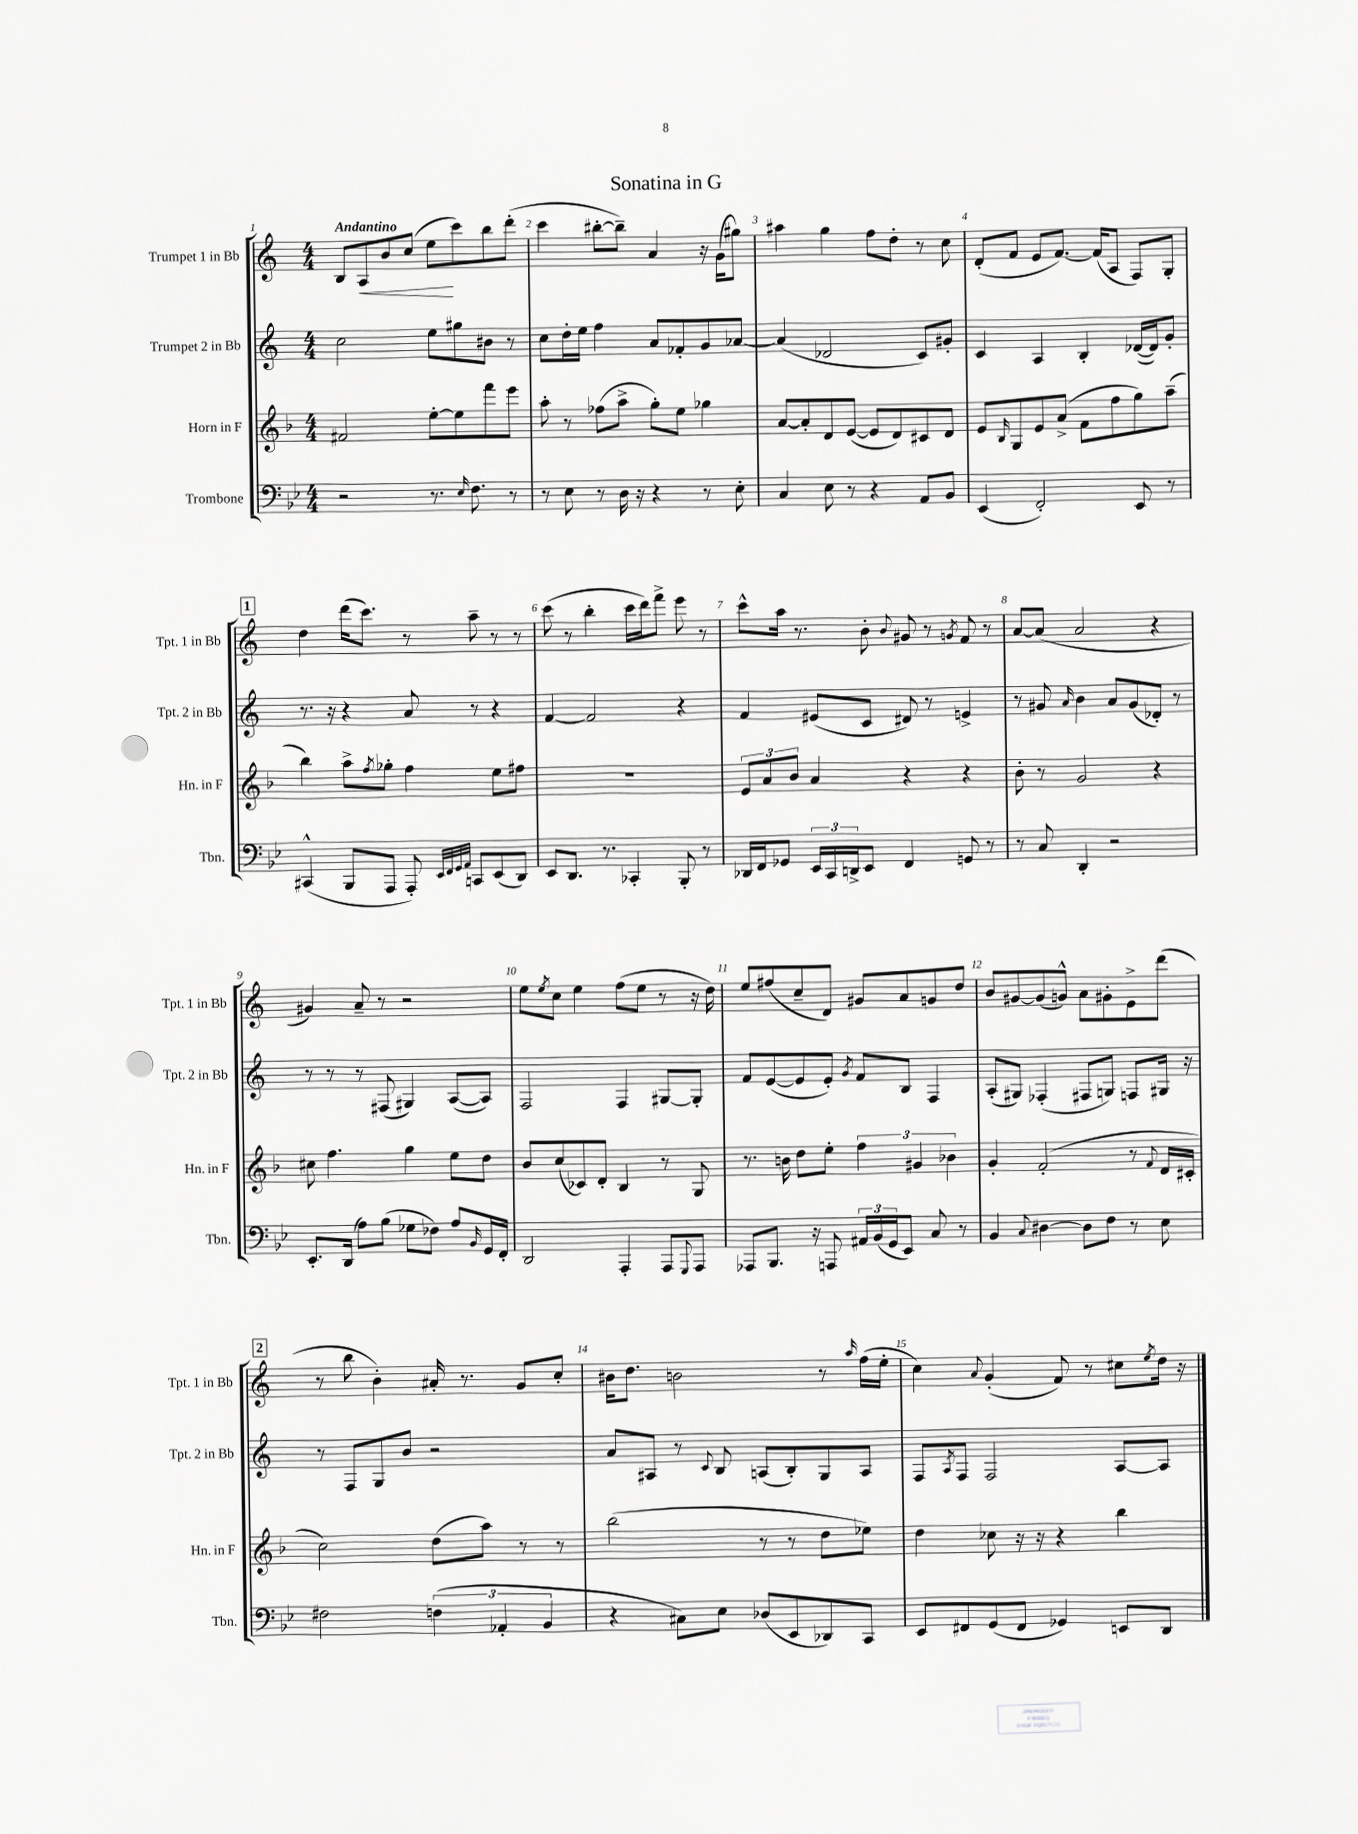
\header { title = "Sonatina in G" }
<<
\new StaffGroup <<
\new Staff = "s0" \with { instrumentName = "Trumpet 1 in Bb" shortInstrumentName = "Tpt. 1 in Bb" } {
    \clef treble \key c \major \numericTimeSignature \time 4/4 \tempo "Andantino"
    b8 a8\< b'8 c''8( e''8\! c'''8) b''8 d'''8-.( |
    c'''4 bis''8~-. bis''8--) a'4 r16 g'16( gis''8) |
    ais''4 g''4 f''8 d''8-. r8 c''8 |
    d'8-.( f'8 e'8 f'8.~) f'16( a8 f8) g8-. |
    \mark \markup { \box "1" } d''4 d'''16( c'''8.) r8 a''8-- r8 r8 |
    c'''8( r8 b''4-. c'''16 d'''16) f'''8-> e'''8 r8 |
    c'''8-^ a''16 r8. b'8-. \appoggiatura { b'8 } gis'8 r8 \acciaccatura { g'8 } f'8 r8 |
    a'8~ a'8( a'2 r4 |
    gis'4) a'8-- r8 r2 |
    e''8 \acciaccatura { e''8 } c''8 e''4 f''8( e''8 r8 r16 d''16) |
    e''8 fis''8( c''8-- d'8) gis'8 a'8 g'8 d''8 |
    b'8 gis'8~ gis'8( g'8-^) a'8 gis'8-. e'8-> d'''8( |
    \mark \markup { \box "2" } r8 b''8 b'4-.) ais'16-. r8. g'8 c''8-. |
    bis'16 d''8. b'2 r8 \grace { a''16 } f''16( e''16-. |
    c''4) \appoggiatura { a'8 } g'4-.( f'8) r8 cis''8 \acciaccatura { e''8 } d''16 r16 \bar "|." |
}
\new Staff = "s1" \with { instrumentName = "Trumpet 2 in Bb" shortInstrumentName = "Tpt. 2 in Bb" } {
    \clef treble \key c \major \numericTimeSignature \time 4/4
    c''2 e''8 gis''8 bis'8 r8 |
    c''8 d''16-. e''16 f''4 a'8 fes'8-. g'8 aes'8~ |
    aes'4( des'2 c'8) gis'8-. |
    c'4 a4 b4-. des'16~( des'16) g'8-. |
    \mark \markup { \box "1" } r8. r16 r4 a'8 r8 r4 |
    f'4~ f'2 r4 |
    f'4 eis'8( c'8 dis'8) r8 e'4-> |
    r8 gis'8 \grace { a'16 } b'4 a'8 gis'8( des'8-.) r8 |
    r8 r8 r8 fis8( gis4) a8~( a8) |
    f2 f4 gis8~ gis8-. |
    f'8 e'8~( e'8 e'8-.) \acciaccatura { g'8 } f'8 b8 f4 |
    a8-.( gis8) fes4-.( fis8 g8) f8 gis16 r16 |
    \mark \markup { \box "2" } r8 f8 g8 b'8 r2 |
    a'8 ais8 r8 \appoggiatura { c'8 } b8 a8( b8-.) g8 a8 |
    f8 \acciaccatura { a8 } f8 f2 a8~ a8 \bar "|." |
}
\new Staff = "s2" \with { instrumentName = "Horn in F" shortInstrumentName = "Hn. in F" } {
    \clef treble \key f \major \numericTimeSignature \time 4/4
    fis'2 e''8~-. e''8 f'''8 e'''8 |
    a''8-. r8 fes''8( a''8-> g''8-.) e''8 ges''4 |
    a'8~ a'8-. d'8 e'8~( e'8 d'8) cis'8 d'8 |
    e'8 \grace { bes16 } g8 e'8 a'8->( f'8 f''8 g''8) a''8--( |
    \mark \markup { \box "1" } bes''4) a''8-> \acciaccatura { f''8 } ges''8-. f''4 e''8 fis''8 |
    R1 |
    \tuplet 3/2 { e'8 a'8 bes'8 } a'4 r4 r4 |
    bes'8-. r8 g'2 r4 |
    cis''8 f''4. g''4 e''8 d''8 |
    bes'8 c''8( ces'8) d'8-. bes4 r8 g8 |
    r8. b'16 d''8 e''8-. \tuplet 3/2 { f''4 gis'4 bes'4 } |
    g'4-. f'2-.( r8 \appoggiatura { f'8 } d'16 cis'16-. |
    \mark \markup { \box "2" } c''2) d''8( a''8) r8 r8 |
    bes''2( r8 r8 d''8 ees''8) |
    d''4 ces''8 r16 r16 r4 bes''4 \bar "|." |
}
\new Staff = "s3" \with { instrumentName = "Trombone" shortInstrumentName = "Tbn." } {
    \clef bass \key bes \major \numericTimeSignature \time 4/4
    r2 r8. \grace { ees16 } f8. r8 |
    r8 ees8 r8 d16 r16 r4 r8 ees8-. |
    c4 ees8 r8 r4 a,8 bes,8 |
    ees,4( f,2-.) ees,8 r8 |
    \mark \markup { \box "1" } cis,4-^( bes,,8 a,,8 a,,8-.) \grace { ees,32 f,32 g,32 a,32 } c,8 ees,8( d,8) |
    ees,8 d,8. r8. ces,4-. bes,,8-. r8 |
    des,16 f,16 ges,8 \tuplet 3/2 { ees,16 c,16 d,16-> } ees,8 f,4 g,8 r8 |
    r8 c8 d,4-. r2 |
    ees,8.-. d,16( a8) bes8( ges8 fes8) a8 \grace { bes,16 } g,16 f,16-. |
    d,2 a,,4-. a,,8 \appoggiatura { g,,8 } a,,8 |
    aes,,8 bes,,8. r16 a,,8 \tuplet 3/2 { ais,16 bes,16( g,16 } ees,8) c8 r8 |
    bes,4 \appoggiatura { c8 } dis4~ dis8 f8 r8 ees8 |
    \mark \markup { \box "2" } fis2 \tuplet 3/2 { f4( aes,4-. bes,4 } |
    r4 cis8) ees8 des8( ees,8 des,8) c,8 |
    ees,8 fis,8 g,8( fis,8 ges,4) e,8 d,8 \bar "|." |
}
>>
>>
\layout { \context { \Score \override BarNumber.break-visibility = ##(#f #t #t) barNumberVisibility = #all-bar-numbers-visible } }
